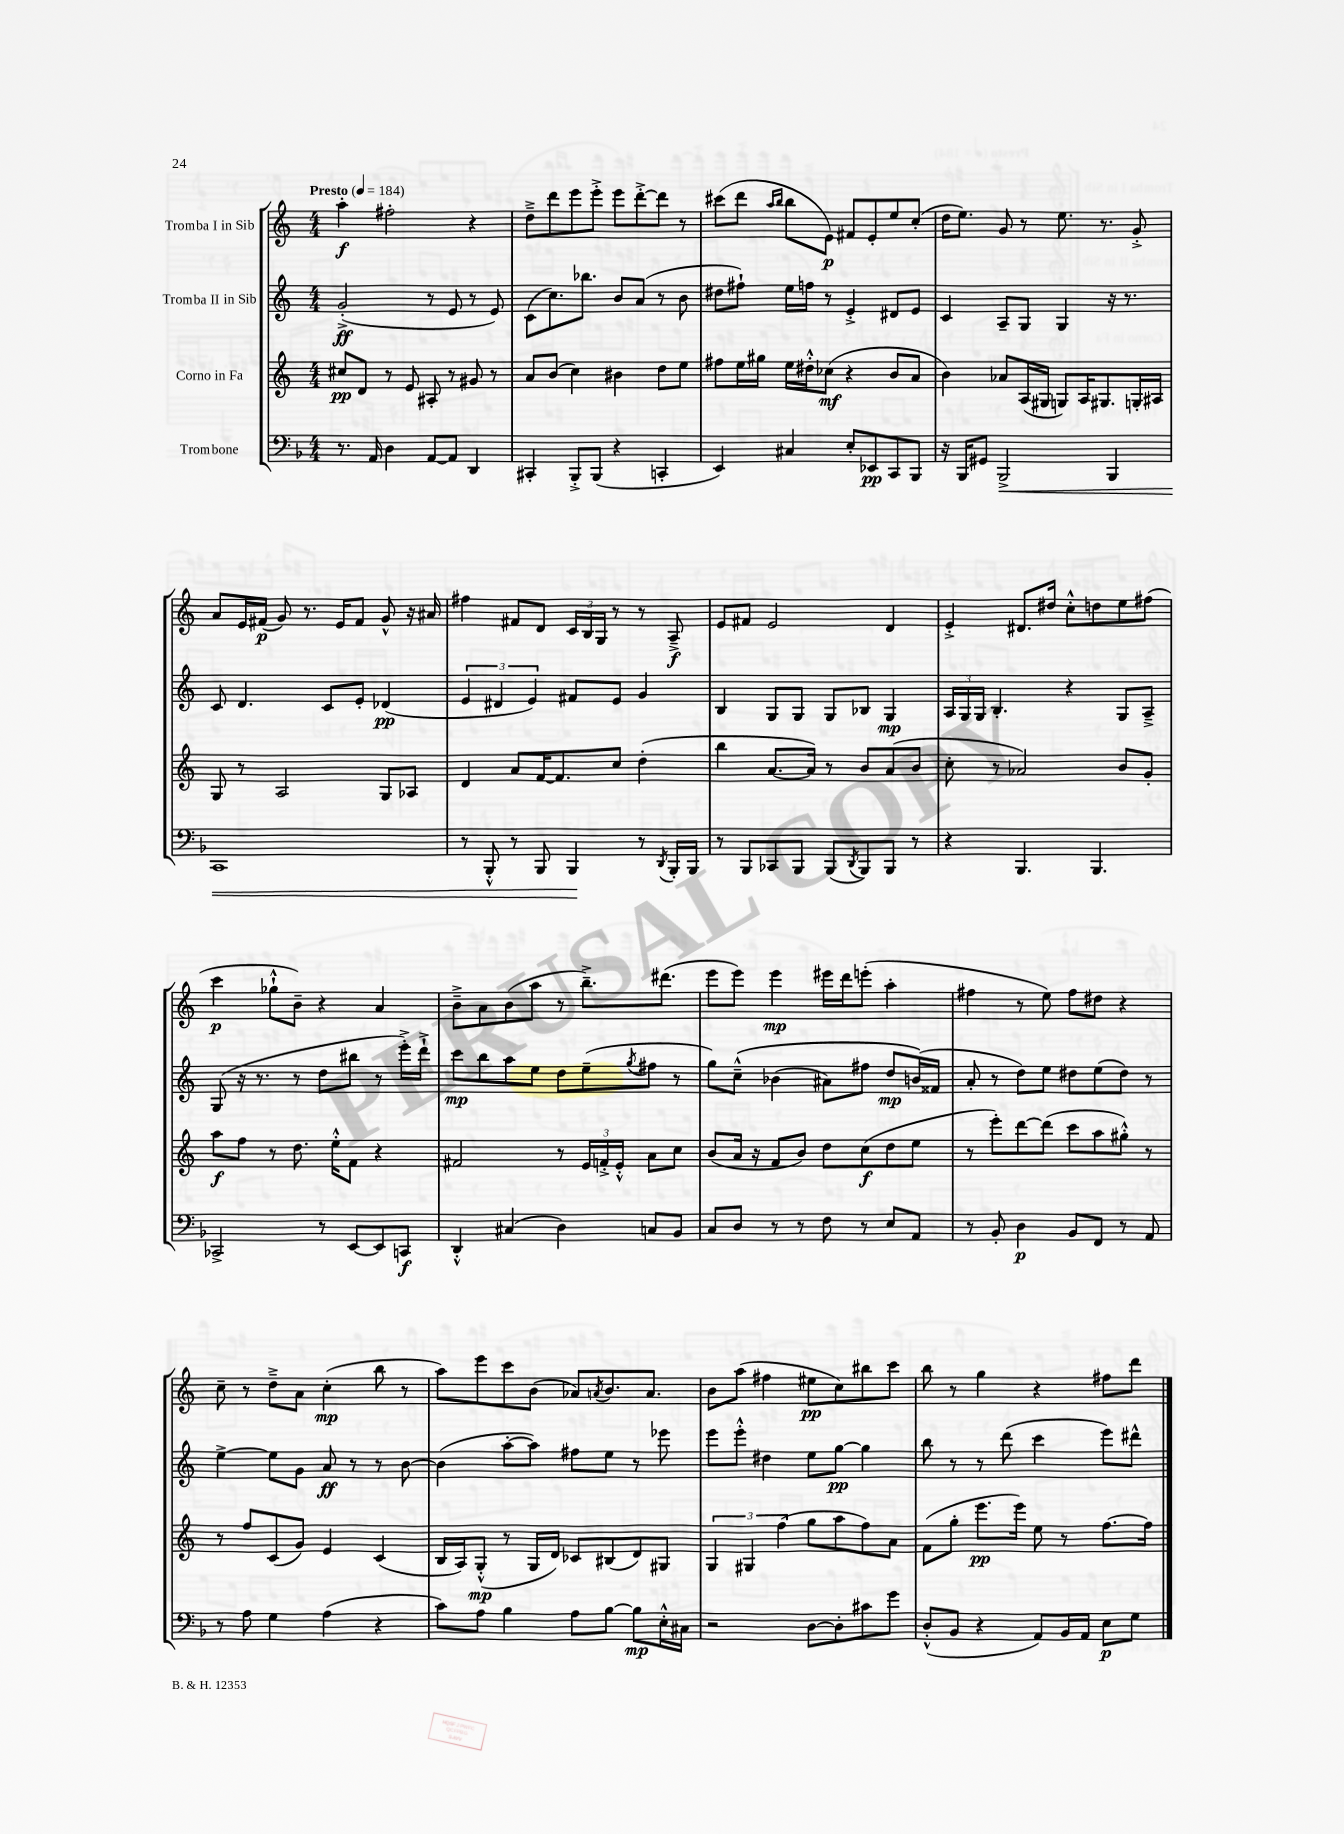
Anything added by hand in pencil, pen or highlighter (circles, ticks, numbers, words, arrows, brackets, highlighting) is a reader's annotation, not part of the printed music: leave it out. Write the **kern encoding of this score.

**kern	**kern	**kern	**kern
*staff4	*staff3	*staff2	*staff1
*clefF4	*clefG2	*clefG2	*clefG2
*k[b-]	*k[]	*k[]	*k[]
*M4/4	*M4/4	*M4/4	*M4/4
*MM184	*MM184	*MM184	*MM184
8.r	8cc#	(2g'^	4aa'
.	8d	.	.
16AA	.	.	.
4D	8r	.	2ff#'
.	8e	.	.
[8AA	8A#'	8r	.
8AA]	8r	8e	.
4DD	8g#	8r	4r
.	8r	8e)	.
=	=	=	=
4CC#'	8a	(8c	8dd~^
.	(8b	8.cc)	8ddd
8BBB-'^	4cc)	.	8eee
.	.	8.bb-	.
(8BBB-	.	.	8eee'^
4r	4b#	8b	8eee
.	.	(8a	[8ddd'^
4CC'	8dd	8r	8ddd]
.	8ee	8b	8r
=	=	=	=
4EE)	8ff#	8dd#	(8ccc#
.	16ee	8ff#`)	8ddd
.	16gg#	.	.
.	.	.	16qqaa
.	.	.	16qqbb
4C#	16ee	16ee	8bb
.	16dd#'^^	16ff	.
.	(8cc-	8r	8e)
8E'	4r	4e'^	8f#
8EE-	.	.	8e'
8CC	8b	8d#	8ee
8BBB-	8a	8e	(8cc'
=	=	=	=
16r	4b)	4c	16dd
16BBB-	.	.	8.ee)
8GG#	.	.	.
2BBB-^	8a-	8A~	8g
.	(16A	8G	8r
.	16G#	.	.
.	8G)	4G	8.ee
.	16A	.	.
.	8.G#	.	8.r
4BBB-	.	16r	.
.	.	8.r	.
.	16G'	.	8g'^
.	16A#	.	.
=	=	=	=
1CC	8G	8c	8a
.	8r	4.d	16e
.	.	.	(16f#
.	2A	.	8g)
.	.	.	8.r
.	.	8c	.
.	.	.	16e
.	.	8e'	8f#
.	8G	(4d-	8g^^
.	8A-	.	16r
.	.	.	16a#
=	=	=	=
8r	4d	6e	4ff#
8BBB-'^^	.	.	.
.	.	6d#	.
8r	8a	.	8f#
.	.	6e)	.
8BBB-	[16f	.	8d
.	8.f]	.	.
4BBB-	.	8f#	24c
.	.	.	24B
.	.	.	24G
.	8cc	8e	8r
8r	(4dd'	4g	8r
8qDD	.	.	.
16BBB-'	.	.	8A~^
16BBB-	.	.	.
=	=	=	=
8r	4bb	4B	8e
8BBB-	.	.	8f#
8CC-	[8.a	8G	2e
8BBB-	.	8G	.
.	16a])	.	.
(8BBB-	8r	8G	.
8qDD	.	.	.
8BBB-)	8b	8B-	.
8BBB-	(8a	4G	4d
8r	8b	.	.
=	=	=	=
4r	8cc'	24A	4e'^
.	.	24G	.
.	.	24G	.
.	8r	4.B'	.
4.BBB-	2a-)	.	8.d#
.	.	.	16dd#
.	.	4r	8cc'^^
4.BBB-	.	.	8dd
.	8b	8G	8ee
.	8g'	8A~^	(8ff#
=	=	=	=
2CC-^	8aa	(8G	4ccc
.	8ff	16r	.
.	.	8.r	.
.	8r	.	8gg-`^^
.	8.dd	8r	8b~)
8r	.	8dd	4r
.	16ee'^^	.	.
[8EE	8f	8bb#	.
8EE]	4r	8r	4a
8CC	.	16eee'^)	.
.	.	16ddd`^	.
=	=	=	=
4DD'^^	2f#	8ccc	8b~^
.	.	8bb	8a
(4C#	.	8aa	(8b
.	.	8ee	8aa
4D)	8r	8dd	8r
.	24e	(8ee~	8.bb~^)
.	24f'^	.	.
.	24e'^^	.	.
.	.	8qgg	.
8C	8a	8ff#	.
.	.	.	(8.ddd#
8BB-	8cc	8r	.
=	=	=	=
8C	(8b	8gg)	8eee
8D	16a	&(8cc~^^	8eee)
.	16r	.	.
8r	8f	(4b-	4eee
8r	8b)	.	.
8F	8dd	8a#)	16eee#
.	.	.	16ddd
8r	(8cc	8ff#	(8eee'
8E	8dd	8dd	4aa'
8AA	8ee	(16b&)	.
.	.	16f##	.
=	=	=	=
8r	8r	8a'	4ff#
8BB-'	8eee')	8r	.
4D	[8ddd	8dd)	8r
.	(8ddd]	8ee	8ee)
8BB-	8ccc	8dd#	8ff#
8FF	8aa	(8ee	8dd#
8r	8gg#'^^)	8dd#)	4r
8AA	8r	8r	.
=	=	=	=
8r	8r	[4ee^	8cc~
8A	8ff	.	8r
4G	(8c	8ee]	8dd~^
.	8g)	8g	8a
(4A	4e	8a	(4cc'
.	.	8r	.
4r	(4c	8r	8bb
.	.	[8b	8r
=	=	=	=
8c)	16B	(4b]	8aa)
.	16A)	.	.
8A	(8G'^^	.	8eee
4B-	8r	[8aa'	8ccc
.	16G	8aa])	(8b
.	16d)	.	.
8A	8c-	8ff#	8a-)
.	.	.	8qa
[8B-	(8B#	8ee	8.b
8B-]	8d)	8r	.
.	.	.	8.a
16E'^^	8G#	8eee-	.
16C#	.	.	.
=	=	=	=
2r	6G	8eee	8b
.	.	8eee'^^	(8aa
.	6G#	.	.
.	.	4dd#	4ff#
.	(6ff	.	.
[8D	8gg	8ee	8ee#
8D']	8aa	[8gg	8cc)
8c#	8ff)	4gg]	8bb#
8g	8a	.	8ccc
=	=	=	=
(8D'^^	(8f	8bb	8bb
8BB-	8gg'	8r	8r
4r	8.eee	8r	4gg
.	.	(8ddd	.
.	16eee)	.	.
8AA)	8ee	4ccc	4r
16BB-	8r	.	.
16AA	.	.	.
8E	[8.ff	8eee)	8ff#
8G	.	8ddd#^^	8ddd
.	16ff]	.	.
==	==	==	==
*-	*-	*-	*-
